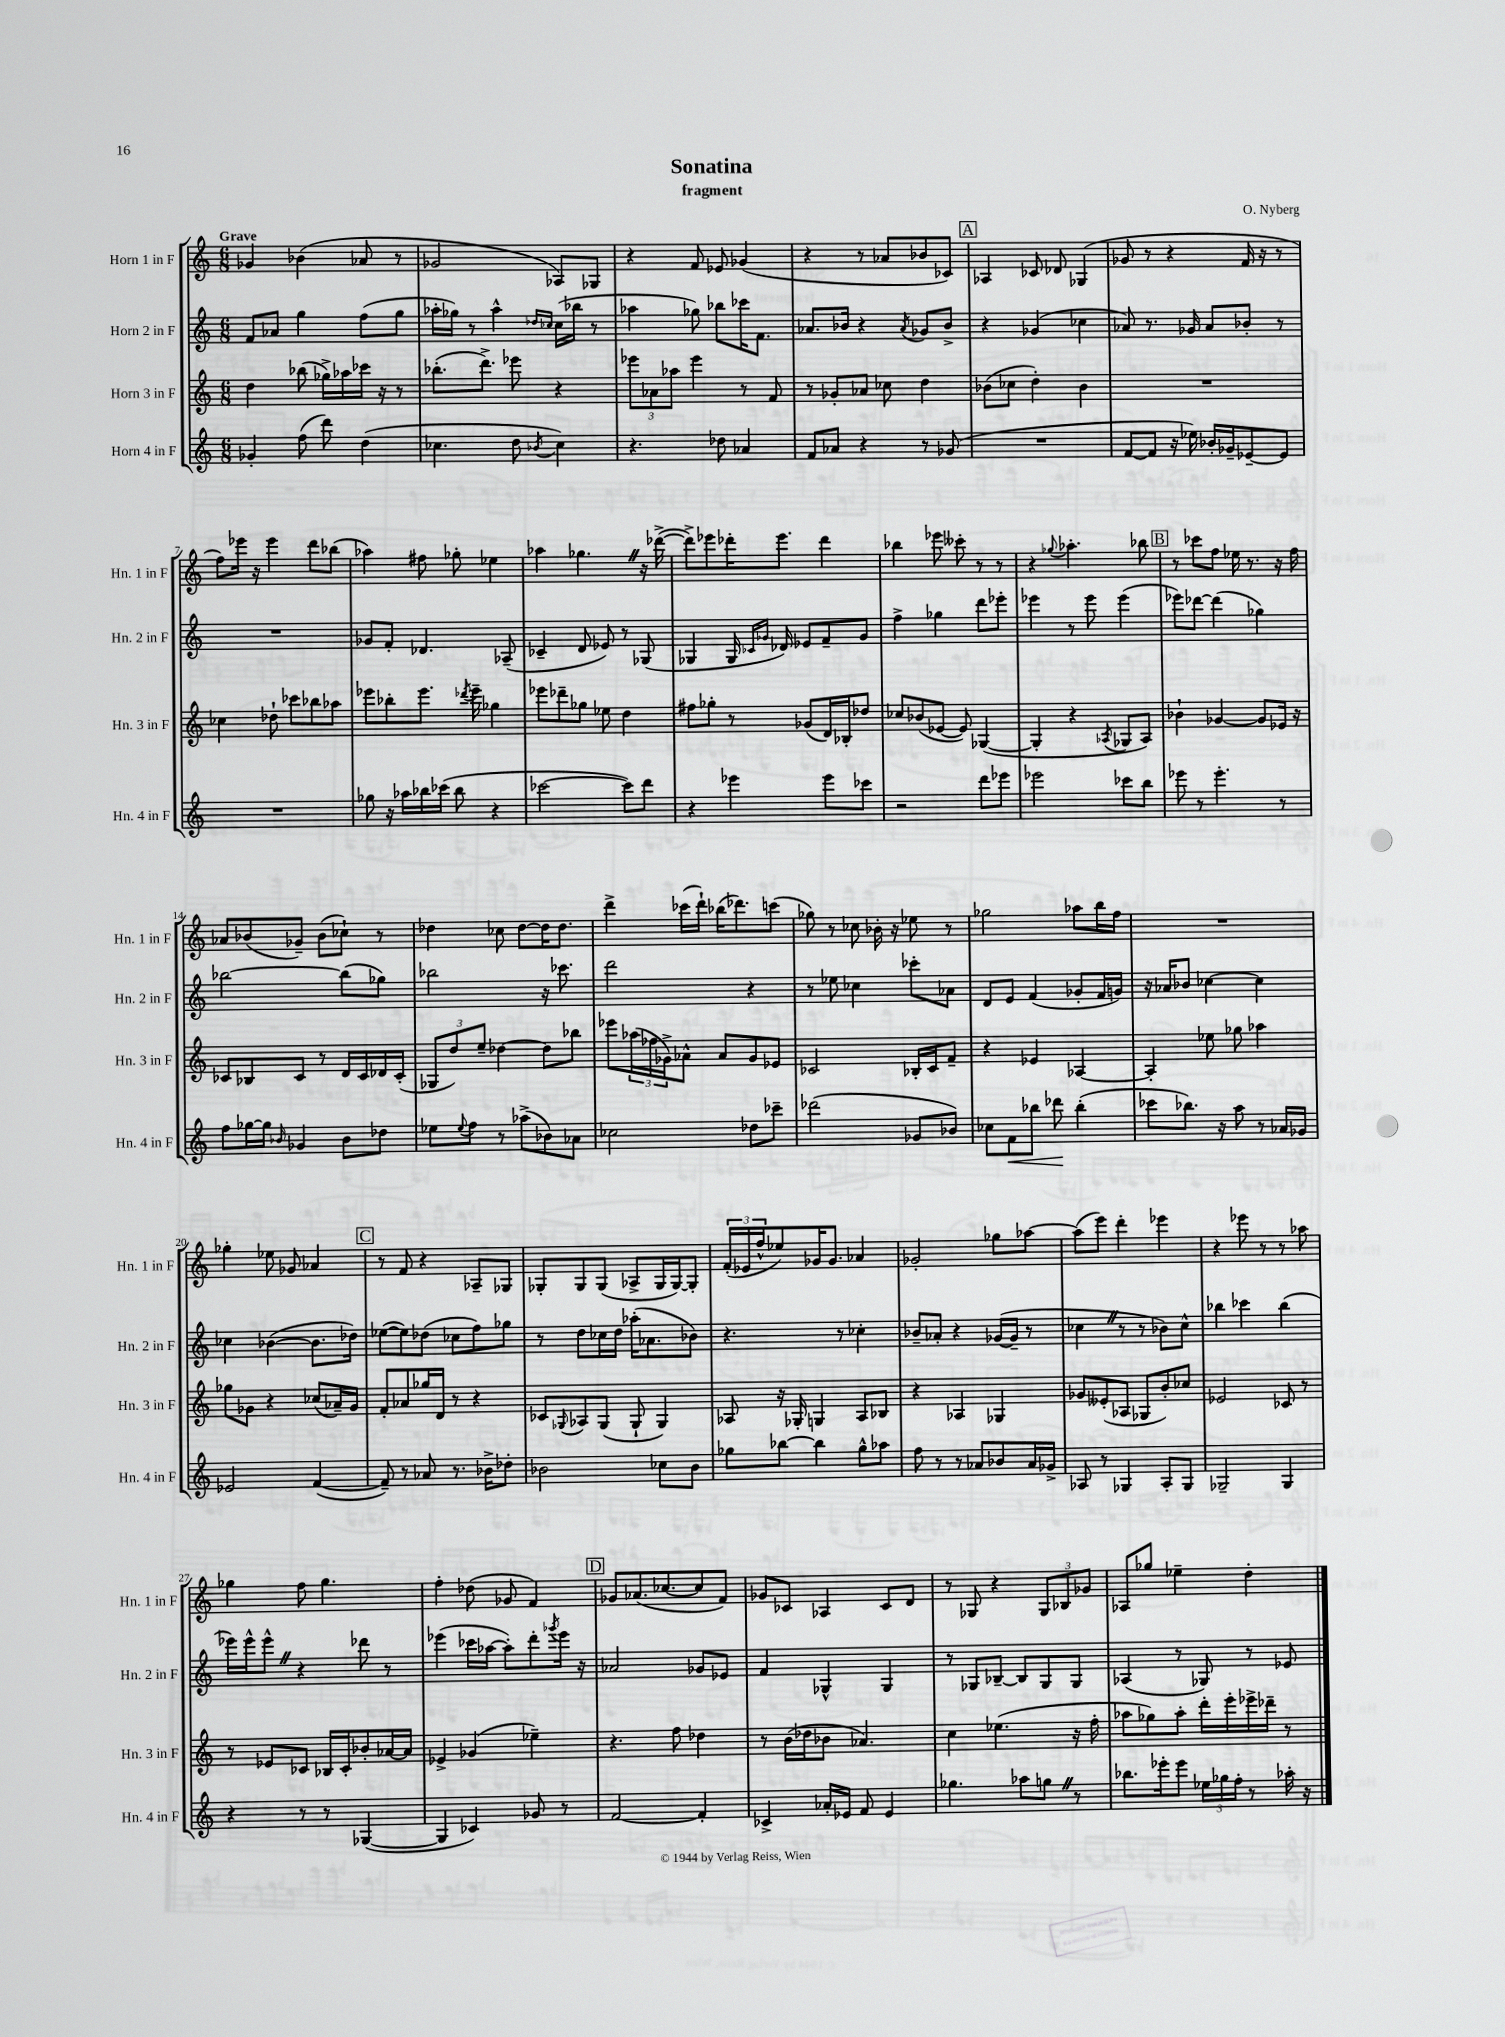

**kern	**dynam	**kern	**kern	**kern
*part4	*part4	*part3	*part2	*part1
*staff4	*staff4	*staff3	*staff2	*staff1
*I"Horn 4 in F	*	*I"Horn 3 in F	*I"Horn 2 in F	*I"Horn 1 in F
*I'Hn. 4 in F	*	*I'Hn. 3 in F	*I'Hn. 2 in F	*I'Hn. 1 in F
*clefG2	*	*clefG2	*clefG2	*clefG2
*k[]	*	*k[]	*k[]	*k[]
*M6/8	*	*M6/8	*M6/8	*M6/8
=1	=1	=1	=1	=1
!	!	!	!	!LO:TX:a:B:t=Grave
4g-X'/	.	4dd\	8f/L	4g-X/
.	.	.	8a-X/J	.
(8ff\	.	(8bb-X\	4gg\	(4b-X\
8ddd\)	.	16gg-X^\LL)	.	.
.	.	16aa-X\	.	.
(4dd\	.	16ccc-X\JJ	(8ff\L	8a-X/
.	.	16r	.	.
.	.	8r	8gg\J	8r
=2	=2	=2	=2	=2
4.cc-X\	.	(8.bb-X'\L	16aa-X'\LL	2g-X/
.	.	.	16gg-X\JJ)	.
.	.	.	8r	.
.	.	8.ddd^\J)	.	.
.	.	.	4aa-^^\	.
8dd\	.	8eee-X\	.	.
.	.	.	16qqdd-X/LL	.
8qb-X/	.	.	16qqcc-X/JJ	.
4cc-\)	.	4r	(16cc-\LL	8A-X/L)
.	.	.	16bb-X\JJ	.
.	.	.	8r	8G-X/J
=3	=3	=3	=3	=3
4.r	.	12eee-X\L	4aa-X\	4r
.	.	12a-X\	.	.
.	.	12aa-X\J	.	.
.	.	4eee-\	8gg-X\)	8f/
8dd-X\	.	.	8bb-X\L	8e-X/
4a-X/	.	8r	16ccc-X\K	(4g-X/
.	.	.	8.f\J	.
.	.	8f/	.	.
=4	=4	=4	=4	=4
8f/L	.	8r	8.a-X/L	4r
8a-X/J	.	8g-X'/L	.	.
.	.	.	16b-X/Jk	.
4r	.	8a-X/J	4r	8r
.	.	8cc-X\	.	8a-X/L
.	.	.	8qa-/	.
8r	.	4dd\	8g-X/L	8b-X/
(8g-X/	.	.	8b-^/J	8c-X/J)
!!LO:REH:place=s1:t=A
=5	=5	=5	=5	=5
2.r	.	(8b-X\L	4r	4A-X/
.	.	8cc-X\J	.	.
.	.	4dd'\)	(4g-X/	8c-X/
.	.	.	.	8d-X/
.	.	4b-\	4cc-X\	(4G-X/
=6	=6	=6	=6	=6
[8f/L	.	2.r	8a-X/)	8g-X/
8f/J]	.	.	8.r	8r
16r	.	.	.	4r
16ee-X\)	.	.	16g-X/	.
16b-X'/LL	.	.	8a-/L	.
16g-X~/J	.	.	.	.
[8e-X~/	.	.	8b-X'/J	16f/
.	.	.	.	16r
8e-/J]	.	.	8r	8r
!!LO:LB:g=z
=7	=7	=7	=7	=7
2.r	.	4cc-X\	2.r	8ff\L)
.	.	.	.	16eee-X\Jk
.	.	.	.	16r
.	.	8dd-X`\	.	4eee-\
.	.	8ccc-X\L	.	.
.	.	8bb-X\	.	8ddd\L
.	.	8aa-X\J	.	(8bb-X\J
=8	=8	=8	=8	=8
8gg-X\	.	8eee-X\L	8g-X/L	4aa-X\)
16r	.	8bb-X'\	8f'/J	.
16aa-X\LL	.	.	.	.
16bb-X\	.	8.eee-\J	4.d-X/	8ff#X\
(16ccc-X\JJ	.	.	.	.
8bb-\	.	.	.	8gg-X'\
.	.	8qddd-X/	.	.
.	.	16eee-~\	.	.
4r	.	4gg-X\	.	4ee-X\
.	.	.	(8A-X~/	.
=9	=9	=9	=9	=9
[2ccc-X\	.	8eee-X\L	4c-X~/	4aa-X\
.	.	8ddd-X~\	.	.
.	.	8gg-X\J	8d/	4.gg-XZ\
.	.	8ee-X\	8e-X/)	.
8ccc-\L])	.	4dd\	8r	.
8ddd\J	.	.	(8G-X/	16r
.	.	.	.	([16ddd-X^\
=10	=10	=10	=10	=10
4r	.	8ff#X\L	4G-X/	8ddd-^\L])
.	.	8gg-X'\J	.	8eee-X\
4eee-X\	.	8r	16G-/	16ddd-X'\K
.	.	.	16qqc-X/LL	.
.	.	.	16qqg-X/JJ	.
.	.	.	16d-X/)	8.eee-\J
.	.	(8g-X/L	8e-X/L	.
8eee-\L	.	16d/L)	8f~/	4ddd-\
.	.	16B-X'/J	.	.
8ccc-X\J	.	8dd-X/J	8g-/J	.
=11	=11	=11	=11	=11
2r	.	8cc-X/L	4ff^\	4bb-X\
.	.	(8b-X/	.	.
.	.	[8e-X/J	4gg-X\	8eee-X\
.	.	8e-/])	.	8ccc--X'\
8ddd\L	.	([4G-X/	8ddd\L	8r
8eee-X\J	.	.	8eee-X'\J	8r
=12	=12	=12	=12	=12
2eee-X\	.	4G-'/]	4eee-X\	4r
.	.	.	.	8qqgg-X/
.	.	4r	8r	4.aa-X'\
.	.	.	8eee-\	.
.	.	8qA-X/	.	.
8ccc-X\L	.	8G-X/L	(4eee-\	.
8bb\J	.	8A-/J)	.	8bb-X\
!!LO:REH:place=s1:t=B
=13	=13	=13	=13	=13
8eee-X\	.	4b-X`\	8eee-X\L)	8r
8r	.	.	[8ddd-X\J	8ccc-X\L
4.eee-'\	.	[4g-X/	(4ddd-\]	8ff\J
.	.	.	.	16ee-X\
.	.	.	.	8.r
.	.	8g-/L]	4gg-X\)	.
8r	.	16e-X/Jk	.	16r
.	.	16r	.	16ff\
!!LO:LB:g=z
=14	=14	=14	=14	=14
8ff\L	.	8c-X/L	[2bb-X\	8a-X/L
[16gg-X\L	.	8B-X/	.	(8b-X/
16gg-\JJ]	.	.	.	.
16qqb-X/	.	.	.	.
4g-X/	.	8c-/J	.	8g-X~/J)
.	.	8r	.	(8b-\L
8b-\L	.	16d/LL	(8bb-\L]	8cc-X`\J)
.	.	16c-/	.	.
8dd-X\J	.	16d-X/	8gg-X\J)	8r
.	.	(16c-'/JJ	.	.
=15	=15	=15	=15	=15
8ee-X\L	.	12G-X/L	2bb-X\	4dd-X\
.	.	12dd/)	.	.
8qqee-/	.	.	.	.
8ff\J	.	.	.	.
.	.	12ee~/J	.	.
8r	.	[4dd-X\	.	8cc-X\
(8aa-X^\L	.	.	.	[8dd-\L
8b-X\)	.	8dd-\L]	16r	16dd-\K]
.	.	.	8.ccc-X\	8.dd-\J
8a-X\J	.	8bb-X\J	.	.
=16	=16	=16	=16	=16
2cc-X\	.	8eee-X\L	2ddd\	4ddd^\
.	.	(24aa-X\L	.	.
.	.	24ff-X\	.	.
.	.	24g-X^\J)	.	.
.	.	8a-X^^\J	.	(16ccc-X\LL
.	.	.	.	16ddd`\JJ)
.	.	8a-/L	.	(16bb-X\KL
.	.	.	.	8.ddd-X\)
8dd-X\L	.	8g-/	4r	.
8ccc-X~\J	.	8e-X/J	.	(8cccn\J
=17	=17	=17	=17	=17
(2ddd-X\	.	2c-X/	8r	8gg-X\)
.	.	.	8ee-X\	8r
.	.	.	4cc-X\	8cc-X\
.	.	.	.	16b-X'\
.	.	.	.	16r
8g-X/L	.	16B-X'/LL	8ccc-X'\L	8ee-X\
.	.	16c-/J	.	.
8b-X/J)	.	8f~/J	8a-X\J	8r
=18	=18	=18	=18	=18
8cc-X\L	.	4r	8d/L	2gg-X\
!	!LO:HP:b	!	!	!
8f\	<	.	8e/J	.
8bb-X\J	.	4e-X/	(4f/	.
8ddd-X\	.	.	.	.
(4bb-'\	[	[4A-X/	8g-X'/L	8aa-X\L
.	.	.	16f/L	16bb\L
.	.	.	16gn/JJ)	16ff\JJ
=19	=19	=19	=19	=19
8ccc-X\L	.	4A-'/]	16r	2.r
.	.	.	16a-X/KL	.
8.bb-X\J)	.	.	8b-X/J	.
.	.	8ee-X\	[4cc-X\	.
16r	.	.	.	.
8aa\	.	8gg-X\	.	.
8r	.	4aa-X\	4cc-\]	.
16a-X/LL	.	.	.	.
16g-X/JJ	.	.	.	.
!!LO:LB:g=z
=20	=20	=20	=20	=20
2e-X/	.	8gg-X\L	4cc-X\	4gg-X'\
.	.	8g-X\J	.	.
.	.	4r	([4b-X\	8ee-X\
.	.	.	.	8g-X/
([4f/	.	(8cc-X/L	8.b-\L]	4a-X/
.	.	16a-X~/L)	.	.
.	.	16g-/JJ	16dd-X\Jk)	.
!!LO:REH:place=s1:t=C
=21	=21	=21	=21	=21
8f~/])	.	8f'/L	([8ee-X\L	8r
8r	.	8a-X/	8ee-\])	8f/
8a-X/	.	16gg-X/L	(8dd-X\J	4r
.	.	16d/JJ	.	.
8.r	.	8r	8cc-X\L	.
.	.	4r	8ff\)	8A-X~/L
16b-X^\KL	.	.	.	.
8dd-X'\J	.	.	8gg-X\J	8G-X/J
=22	=22	=22	=22	=22
2b-X\	.	8c-X/L	8r	8G-X'/L
.	.	8qqG-X/	.	.
.	.	8A-X/	8dd\L	8G-/
.	.	(8G-/J	16cc-X\L	(8G-/J
.	.	.	16dd\JJ	.
.	.	8G-`/	(16aa-X'\KL	8A-X^/L
.	.	.	8.a-X\	.
8cc-X\L	.	4G-/)	.	16G-/L
.	.	.	.	[16G-/J)
8b-\J	.	.	8b-X\J)	8G-'/J]
=23	=23	=23	=23	=23
8gg-X\L	.	8A-X/	4.r	(24f'/LL
.	.	.	.	24e-X/
.	.	.	.	24ff^^/J
[8bb-X\J	.	16r	.	8ee-X/)
.	.	16G-X'/	.	.
4bb-\]	.	4Gn/	.	16g-X/K
.	.	.	.	8.g-/J
.	.	.	8r	.
8gg-^^\L	.	8A-/L	4cc-X'\	4a-X/
8aa-X\J	.	8B-X/J	.	.
=24	=24	=24	=24	=24
8ff\	.	4r	8b-X~/L	2g-X'/
8r	.	.	8a-X'/J	.
8r	.	4A-X/	4r	.
8a-X/L	.	.	.	.
8b-X/	.	4G-X/	([16g-X/LL	8gg-X\L
.	.	.	16g-~/JJ]	.
16a-/L	.	.	8r	[8aa-X\J
16g-X^/JJ	.	.	.	.
=25	=25	=25	=25	=25
8A-X/	.	8g-X/L	4cc-XZ\	(8aa-\L]
8r	.	(8e--X'/	.	8eee\J)
4G-X/	.	8A-X/J	8r	4ddd'\
.	.	8G-X/L	8r	.
8A-'/L	.	8b'/)	8b-X\L)	4eee-X\
8G-/J	.	8cc-X/J	8cc-^^\J	.
=26	=26	=26	=26	=26
2G-X~/	.	2e-X/	4bb-X\	4r
.	.	.	4ccc-X\	8eee-X\
.	.	.	.	8r
4G-/	.	8c-X/	(4bb-\	8r
.	.	8r	.	8aa-X\
!!LO:LB:g=z
=27	=27	=27	=27	=27
4r	.	8r	16eee-X\LL)	4gg-X\
.	.	.	16eee-^^\J	.
.	.	8e-X/L	8eee-^^Z\J	.
8r	.	8c-X/J	4r	8ff\
8r	.	16B-X/LL	.	4.gg-\
.	.	16c-'/J	.	.
([4G-X/	.	8b-X'/	8ddd-X\	.
.	.	[16a-X/L	8r	.
.	.	16a-/JJ]	.	.
=28	=28	=28	=28	=28
4G-/]	.	4e-X^/	(4eee-X\	4ff'\
4c-X/)	.	(4g-X/	16ccc-X\LL	(8dd-X\
.	.	.	[16aa-X\JJ	.
.	.	.	8aa-'\L])	8g-X/
8g-X/	.	4ee-X~\)	8ddd'\	4f/)
.	.	.	8qggg-X/	.
8r	.	.	16eee-\Jk	.
.	.	.	16r	.
!!LO:REH:place=s1:t=D
=29	=29	=29	=29	=29
[2f/	.	4.r	2a-X/	8g-X/L
.	.	.	.	(8.a-X/
.	.	.	.	[8.cc-X/
.	.	8ff\	.	.
4f'/]	.	4dd-X\	8g-X/L	8cc-/]
.	.	.	8e-X/J	8f/J)
=30	=30	=30	=30	=30
4c-X^/	.	8r	4f/	8g-X/L
.	.	(16b\LL	.	8c-X/J
.	.	16dd-X\J	.	.
16a-X'/LL	.	8b-X\J	4G-X^^/	4A-X/
16e-X/JJ	.	.	.	.
8f/	.	4.a-X/)	.	.
4e-/	.	.	4G-/	8c-/L
.	.	.	.	8d/J
=31	=31	=31	=31	=31
4.gg-X\	.	4cc\	8r	8r
.	.	.	8G-X/L	8G-X/
.	.	(4.ee-X\	[8B-X~/J	4r
8aa-X\L	.	.	8B-/L]	.
8ggnZ\J	.	.	8G-/	12G-/L
.	.	.	.	12B-X/
8r	.	16r	8G-/J	.
.	.	.	.	12g-X/J
.	.	16ff'\	.	.
=32	=32	=32	=32	=32
8.bb-X\L	.	8aa-X\L	(4A-X/	8A-X/L
.	.	8gg-X\)	.	8gg-X/J
16eee-X'\k	.	.	.	.
8eee-\J	.	8aa-'\J	8r	4ee-X~\
24ee-X\LL	.	16ddd'\LL	8G-X/)	.
24gg-X\	.	.	.	.
.	.	16eee'\	.	.
24ff'\JJ	.	.	.	.
8r	.	16eee-X^\	8r	4dd'\
.	.	16ddd-X~\JJ	.	.
16aa-X'\	.	8r	8e-X/	.
16r	.	.	.	.
==	==	==	==	==
*-	*-	*-	*-	*-
